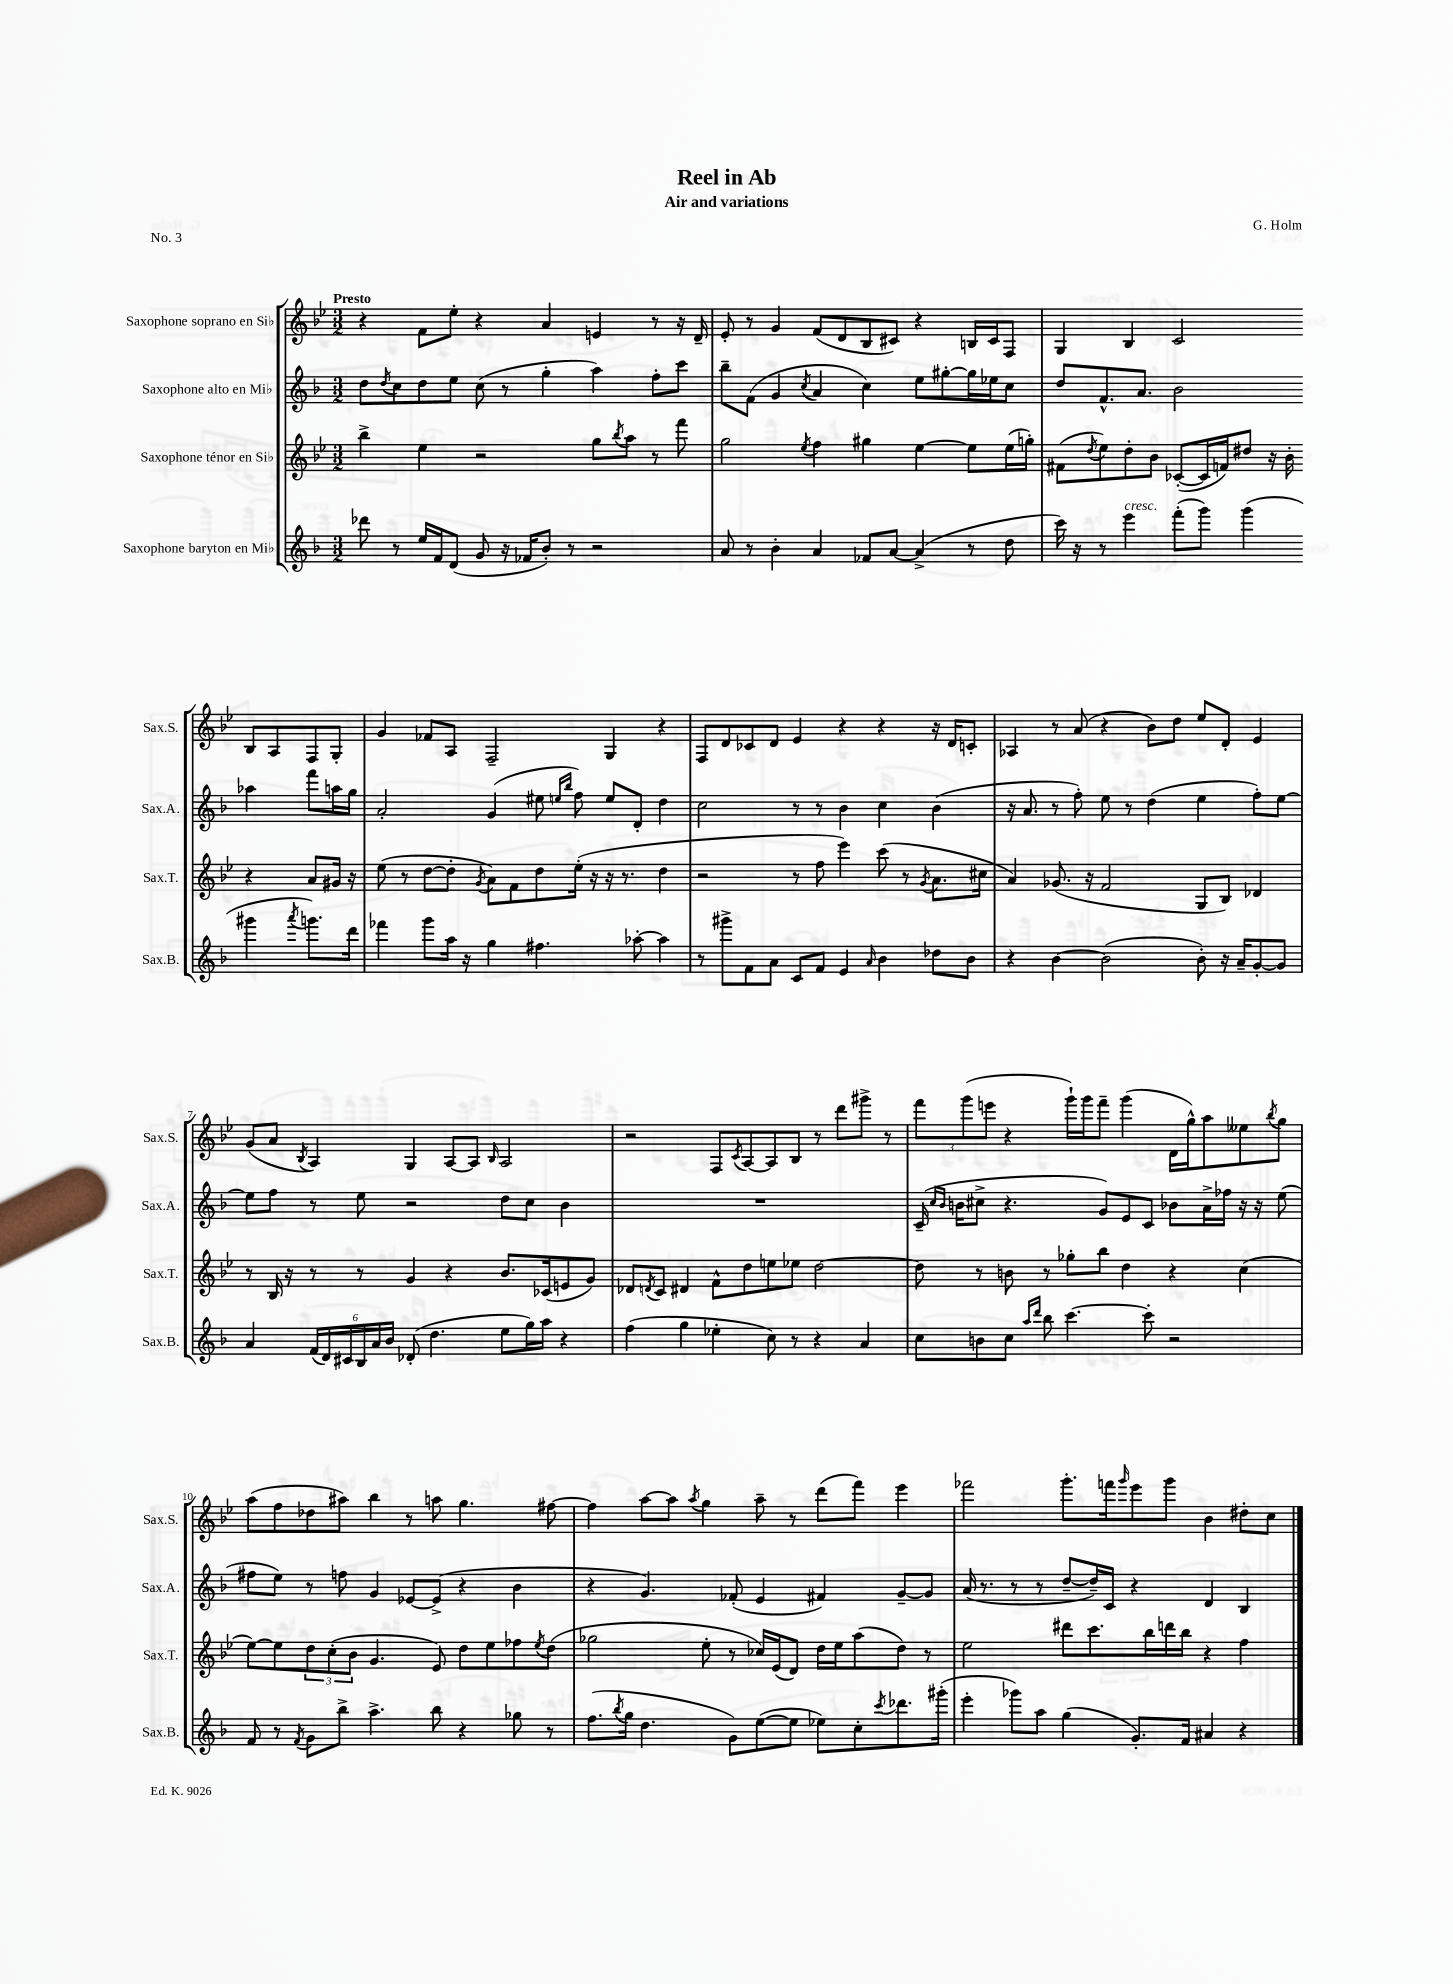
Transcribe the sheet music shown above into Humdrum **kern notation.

**kern	**kern	**kern	**kern
*staff4	*staff3	*staff2	*staff1
*clefG2	*clefG2	*clefG2	*clefG2
*k[b-]	*k[b-e-]	*k[b-]	*k[b-e-]
*M3/2	*M3/2	*M3/2	*M3/2
8ddd-	4bb-^	8dd	4r
.	.	8qdd	.
8r	.	8cc	.
16ee	4ee-	8dd	8f
16f	.	.	.
(8d	.	8ee	8ee-'
8g	2r	(8cc	4r
16r	.	8r	.
16f-	.	.	.
8b-')	.	4gg'	4a
8r	.	.	.
2r	8gg	4aa)	4e
.	8qbb-	.	.
.	8aa	.	.
.	8r	8ff'	8r
.	8fff	8ccc	16r
.	.	.	16d~
=	=	=	=
8a	2gg	8bb-~	8e-'
8r	.	(8f	8r
4b-'	.	4g	4g
.	8qee-	8qcc	.
4a	4ff	4a	(8f
.	.	.	8d
8f-	4gg#	4cc)	8B-
[8a	.	.	8c#)
(4a^]	[4ee-	8ee	4r
.	.	[8gg#'	.
8r	8ee-]	16gg#]	16B
.	.	16ee-	16c#
8dd	(16ee-	8cc	8F
.	16gg')	.	.
=	=	=	=
16ccc)	(8f#	8dd	4G
16r	.	.	.
.	8qdd	.	.
8r	8ee-)	8.f^^	.
4eee	8dd'	.	4B-
.	.	8.a	.
.	8b-	.	.
(8fff'	([8c-'	2b-	2c
8ggg)	16c-]	.	.
.	16f)	.	.
(4ggg	8dd#	.	.
.	16r	.	.
.	16b-'	.	.
4ggg#	4r	4aa-	8B-
.	.	.	8A
8qaaa	.	.	.
8.ggg)	8a	8fff	8F
.	16g#	16aa	8G'
16ddd	16r	16gg	.
=	=	=	=
4fff-	(8ee-	2a'	4g
.	8r	.	.
8ggg	[8dd	.	8f-
16aa	8dd']	.	8A
16r	.	.	.
.	8qg	.	.
4gg	8a)	(4g	2F~
.	8f	.	.
4.ff#	8dd	8ee#	.
.	.	16qqee	.
.	.	16qqbb-	.
.	(16ee-'	8ff)	.
.	16r	.	.
.	16r	8ee	4G
.	8.r	.	.
[8aa-'	.	8d'	.
4aa-]	4dd	4dd	4r
=	=	=	=
8r	2r	2cc	8F
8ggg#^	.	.	8d
8f	.	.	8c-
8a	.	.	8d
8c	8r	8r	4e-
8f	8ff	8r	.
4e	4eee-)	4b-	4r
16qqa	.	.	.
4b-	(8ccc	4cc	4r
.	8r	.	.
.	8qg	.	.
8dd-	8.a	(4b-	16r
.	.	.	16d
8b-	.	.	8c'
.	16cc#	.	.
=	=	=	=
4r	4a)	16r	4A-
.	.	8.a	.
[4b-	(8.g-	8r	8r
.	.	8ff')	(8a
.	16r	.	.
(2b-]	2f	8ee	4r
.	.	8r	.
.	.	(4dd	8b-)
.	.	.	8dd
8b-')	8G	4ee	8ee-
16r	8B-)	.	8d'
16a~	.	.	.
[8g'	4d-	8ff')	4e-
8g]	.	[8ee	.
=	=	=	=
4a	8r	8ee]	(8g
.	16B-	8ff	8a
.	16r	.	.
.	.	.	8qB-
(24f	8r	8r	4A)
24d)	.	.	.
24c#	.	.	.
24B-	8r	8ee	.
24a	.	.	.
24b-	.	.	.
(8d-'	4g	2r	4G
4.dd	.	.	.
.	4r	.	[8A
.	.	.	8A]
.	.	.	16qqB-
8ee	8.b-	8dd	2A
16gg)	.	8cc	.
16aa	(16c-	.	.
4r	8e	4b-	.
.	8g)	.	.
=	=	=	=
(4ff	8d-	1.r	2r
.	8qd	.	.
.	8c	.	.
4gg	4d#	.	.
4ee-'	8f^^	.	8F
.	.	.	8qc
.	8dd	.	[8A
8cc)	8ee	.	8A]
8r	8ee-	.	8B-
4r	[2dd	.	8r
.	.	.	8ddd
4a	.	.	8ggg#^
.	.	.	8r
=	=	=	=
8cc	8dd]	(16c~	12fff
.	.	16qqcc	.
.	.	16qqb-	.
.	.	16b	.
.	.	.	(12ggg
8b	8r	8cc#^	.
.	.	.	12eee
8cc	8b	4.r	4r
16qqaa	.	.	.
16qqddd	.	.	.
8bb-	8r	.	.
[4.ccc	8gg-'	.	16ggg`)
.	.	.	16ggg
.	8bb-	8g)	8fff~
.	4dd	8e	(4ggg
8ccc']	.	8c	.
2r	4r	8b-	16d
.	.	.	16gg^^)
.	.	16a^	8aa
.	.	16ff-	.
.	(4cc	16r	8ee--
.	.	16r	.
.	.	.	8qbb-
.	.	(8ee	8gg
=	=	=	=
8f	[8ee-)	8ff#	(8aa
8r	8ee-]	8ee)	8ff
8qf	.	.	.
8g	12dd	8r	8dd-
.	(12cc'	.	.
8bb-^	.	8ff	8aa#)
.	12b-	.	.
4.aa^	4.g	4g	4bb-
.	.	[8e-	8r
8bb-	8e-)	(8e-^]	8aa
4r	8dd	4r	4.gg
.	8ee-	.	.
8gg-	8ff-	4b-	.
.	8qee-	.	.
8r	(8dd	.	[8ff#
=	=	=	=
(8.ff	2gg-	4r	4ff#]
8qbb-	.	.	.
16gg	.	.	.
4.dd	.	4.g)	[8aa
.	.	.	8aa]
.	.	.	8qaa
.	8ee-'	.	4gg
8g)	8r	(8f-'	.
([8ee	16cc-)	4e	8aa~
.	(16e-	.	.
8ee]	8d)	.	8r
8ee-)	16dd	4f#)	(8ddd
.	16ee-	.	.
8cc'	(8aa	.	8fff)
8qccc	.	.	.
8.ddd-	8dd)	[8g~	4eee-
.	8r	8g]	.
(16ggg#'	.	.	.
=	=	=	=
4eee'	2ee-	(16a	2fff-
.	.	8.r	.
8ggg-)	.	8r	.
8aa	.	8r	.
(4gg	8ddd#	[8dd~	8.ggg'
.	8.ccc	16dd~])	.
.	.	16c	16fff
.	.	.	16qqggg
8.g')	.	4r	8eee-
.	16bb-	.	.
.	16ddd	.	8ggg
16f	16bb-	.	.
4a#	4r	4d	4b-
4r	4ff	4B-	8dd#'
.	.	.	8cc
==	==	==	==
*-	*-	*-	*-
